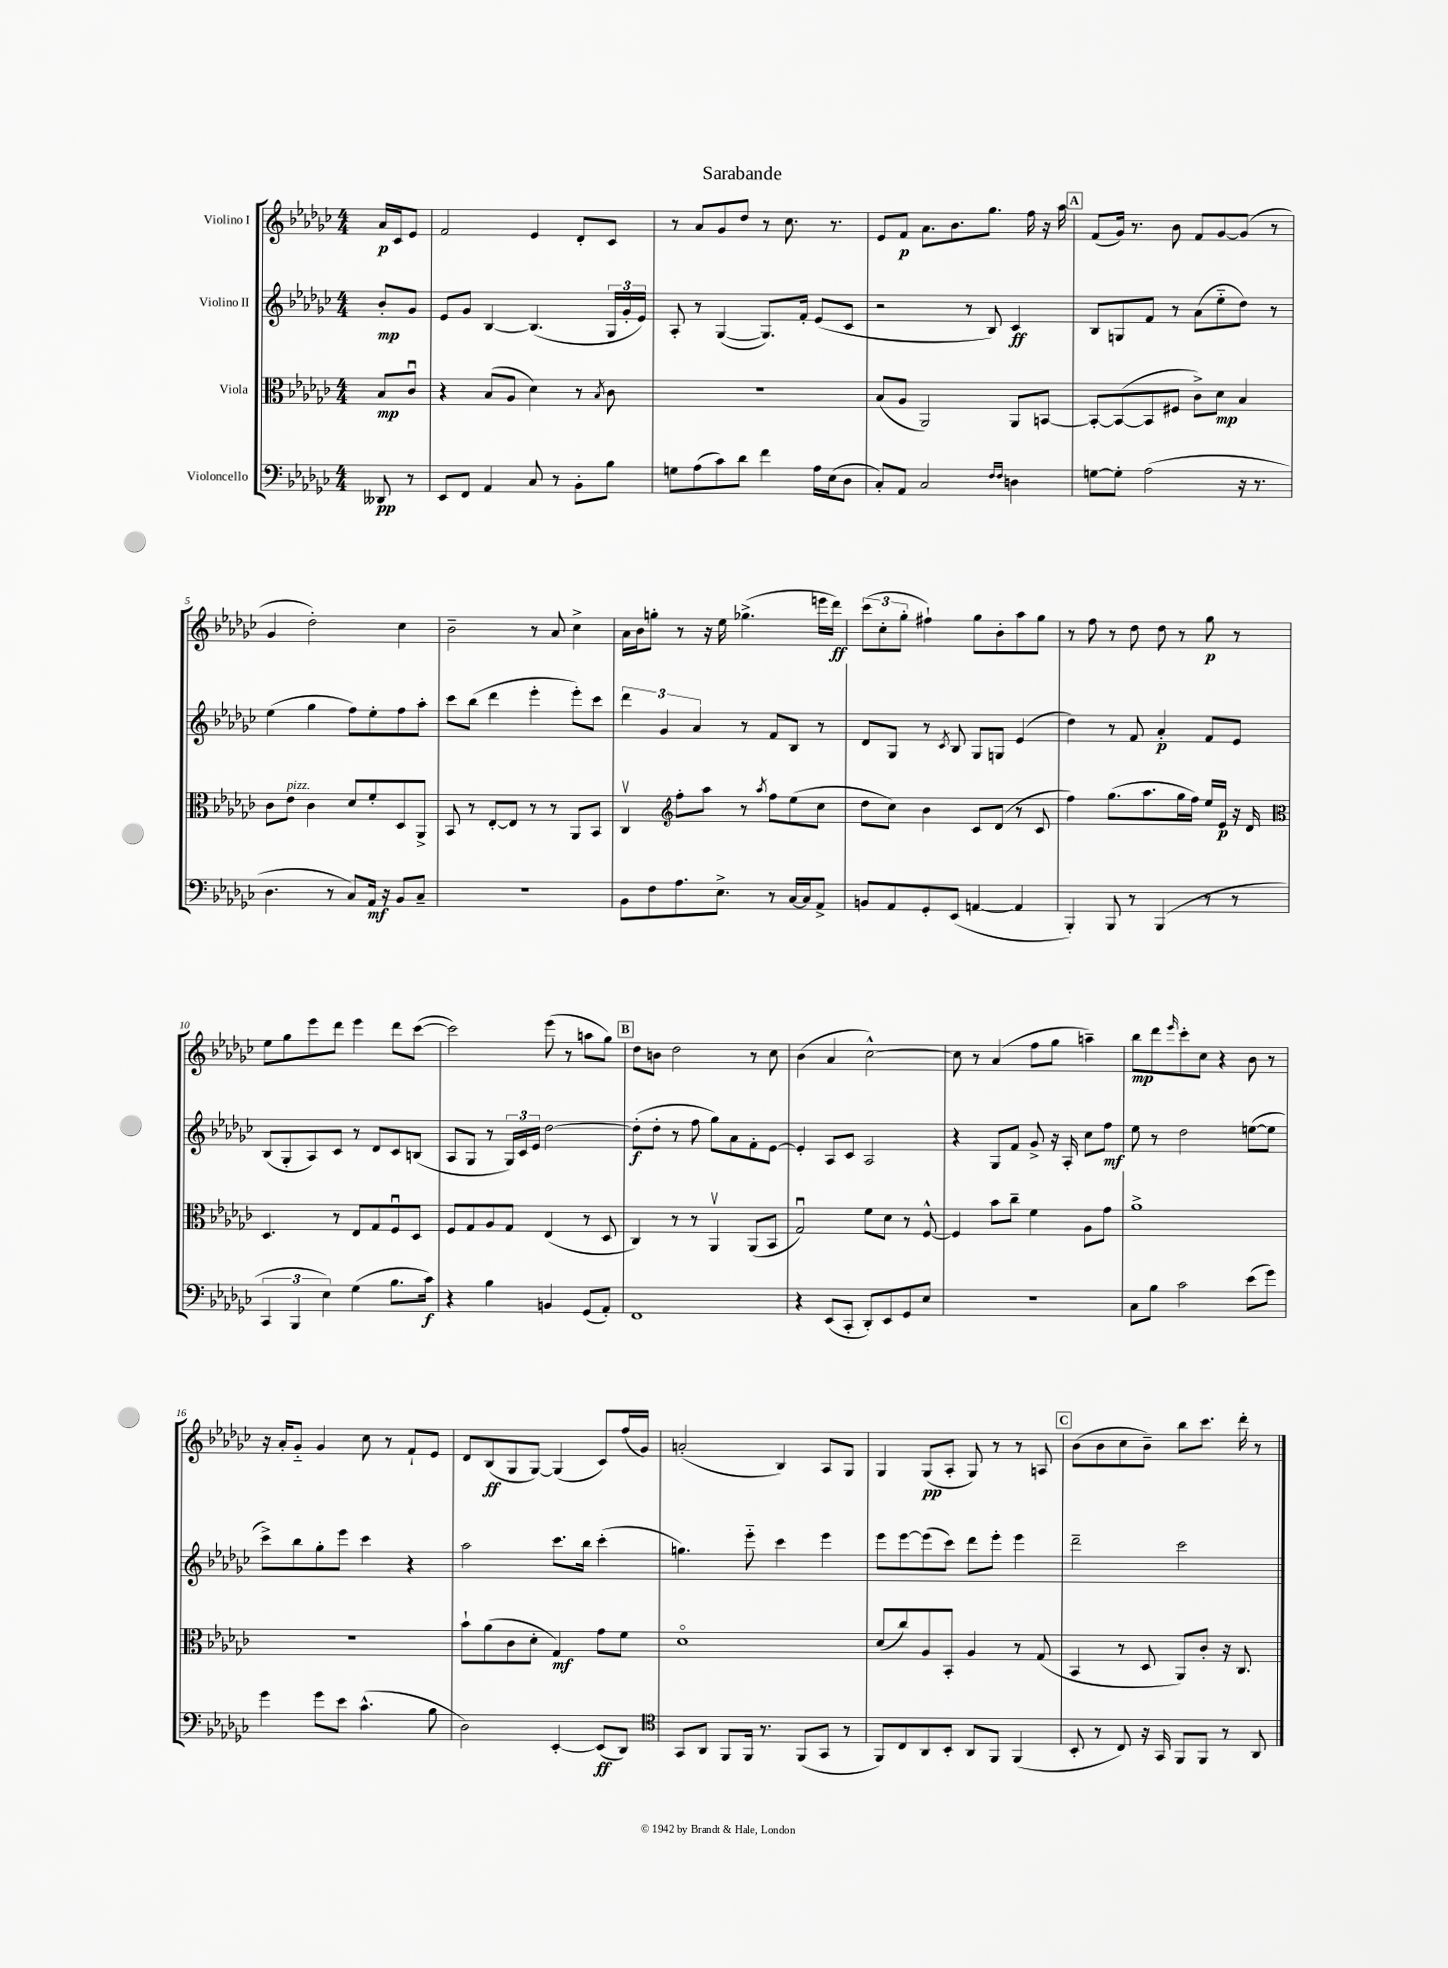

**kern	**dynam	**kern	**dynam	**kern	**dynam	**kern	**dynam
*part4	*part4	*part3	*part3	*part2	*part2	*part1	*part1
*staff4	*staff4	*staff3	*staff3	*staff2	*staff2	*staff1	*staff1
*I"Violoncello	*	*I"Viola	*	*I"Violino II	*	*I"Violino I	*
*clefF4	*	*clefC3	*	*clefG2	*	*clefG2	*
*k[b-e-a-d-g-c-]	*	*k[b-e-a-d-g-c-]	*	*k[b-e-a-d-g-c-]	*	*k[b-e-a-d-g-c-]	*
*M4/4	*	*M4/4	*	*M4/4	*	*M4/4	*
=	=	=	=	=	=	=	=
8DD--X/	pp	8B-/L	mp	8b-'/L	mp	16a-/LL	p
.	.	.	.	.	.	16c-/J	.
8r	.	8c-u/J	.	8g-/J	.	8e-/J	.
=1	=1	=1	=1	=1	=1	=1	=1
8EE-/L	.	4r	.	8e-/L	.	2f/	.
8FF/J	.	.	.	8g-/J	.	.	.
4AA-/	.	(8B-/L	.	[4B-/	.	.	.
.	.	8A-/J	.	.	.	.	.
8C-/	.	4d-\)	.	(4.B-/]	.	4e-/	.
8r	.	.	.	.	.	.	.
8BB-'\L	.	8r	.	.	.	8d-'/L	.
.	.	8qB-/	.	.	.	.	.
8B-\J	.	8c-\	.	24G-/LL	.	8c-/J	.
.	.	.	.	24g-'/	.	.	.
.	.	.	.	24e-/JJ)	.	.	.
=2	=2	=2	=2	=2	=2	=2	=2
8Gn\L	.	1r	.	8A-'/	.	8r	.
(8A-\	.	.	.	8r	.	8a-/L	.
8c-\)	.	.	.	([4G-/	.	8g-/	.
8d-\J	.	.	.	.	.	8dd-/J	.
4f\	.	.	.	8.G-/L])	.	8r	.
.	.	.	.	.	.	8.cc-\	.
.	.	.	.	16f'/Jk	.	.	.
16A-\LL	.	.	.	(8e-/L	.	.	.
(16E-\J	.	.	.	.	.	8.r	.
8D-\J	.	.	.	8c-/J	.	.	.
=3	=3	=3	=3	=3	=3	=3	=3
8C-'/L)	.	(8B-/L	.	2r	.	8e-/L	.
8AA-/J	.	8A-/J	.	.	.	8f/J	p
2C-/	.	2AA-/)	.	.	.	8.a-\L	.
.	.	.	.	.	.	8.b-\	.
.	.	.	.	8r	.	.	.
.	.	.	.	8B-/)	.	8.gg-\J	.
16qqF/LL	.	.	.	.	.	.	.
16qqF/JJ	.	.	.	.	.	.	.
4Dn\	.	8AA-/L	.	4c-/	ff	.	.
.	.	.	.	.	.	16ff\	.
.	.	[8BBn/J	.	.	.	16r	.
.	.	.	.	.	.	16aa-\	.
!!LO:REH:place=s1:t=A
=4	=4	=4	=4	=4	=4	=4	=4
[8Gn\L	.	8BB'/L_	.	8B-/L	.	(8f/L	.
8G'\J]	.	(8BB/_	.	8Gn/	.	16g-/Jk)	.
.	.	.	.	.	.	8.r	.
(2A-\	.	8BB/]	.	8f/J	.	.	.
.	.	8F#X/J	.	8r	.	8b-\	.
.	.	8c-^\L)	.	(8a-\L	.	8f/L	.
.	.	8d-\J	mp	8ee-\	.	[8g-/	.
16r	.	4B-/	.	8dd-\J)	.	(8g-/J]	.
8.r	.	.	.	.	.	.	.
.	.	.	.	8r	.	8r	.
!!LO:LB:g=z
=5	=5	=5	=5	=5	=5	=5	=5
4.D-\	.	8c-\L	.	(4ee-\	.	4g-/	.
!	!	!LO:TX:a:i:t=pizz.	!	!	!	!	!
.	.	8e-\J	.	.	.	.	.
.	.	4c-\	.	4gg-\	.	2dd-'\)	.
8r	.	.	.	.	.	.	.
8C-/L)	.	8d-/L	.	8ff\L)	.	.	.
16AA-/Jk	mf	8f'/	.	8ee-'\	.	.	.
16r	.	.	.	.	.	.	.
8BB-/L	.	8D-/	.	8ff\	.	4cc-\	.
8C-~/J	.	8AA-^/J	.	8aa-'\J	.	.	.
=6	=6	=6	=6	=6	=6	=6	=6
1r	.	8BB-/	.	8ccc-\L	.	2b-~\	.
.	.	8r	.	(8bb-\J	.	.	.
.	.	[8E-'/L	.	4ddd-\	.	.	.
.	.	8E-/J]	.	.	.	.	.
.	.	8r	.	4eee-'\	.	8r	.
.	.	8r	.	.	.	8a-/	.
.	.	8AA-/L	.	8eee-'\L)	.	4cc-^\	.
.	.	8BB-/J	.	8ccc-\J	.	.	.
=7	=7	=7	=7	=7	=7	=7	=7
8BB-\L	.	4C-v/	.	6ddd-\	.	16a-\LL	.
.	.	.	.	.	.	16b-\J	.
8F\	.	.	.	.	.	8ggn'\J	.
.	.	.	.	6g-/	.	.	.
*	*	*clefG2	*	*	*	*	*
8.A-\	.	8ff'\L	.	.	.	8r	.
.	.	.	.	6a-/	.	.	.
.	.	8aa-\J	.	.	.	16r	.
8.E-^\J	.	.	.	.	.	16ee-\	.
.	.	8r	.	8r	.	(4.gg-X^\	.
.	.	8qaa-/	.	.	.	.	.
8r	.	8ff\L	.	8f/L	.	.	.
[16C-/LL	.	(8ee-\	.	8B-/J	.	.	.
16C-/J]	.	.	.	.	.	.	.
8AA-^/J	.	8cc-\J	.	8r	.	16eeen\LL	.
.	.	.	.	.	.	16ddd-\JJ)	ff
=8	=8	=8	=8	=8	=8	=8	=8
8BBn/L	.	8dd-\L	.	8d-/L	.	(12ccc-\L	.
.	.	.	.	.	.	12cc-'\	.
8AA-/	.	8cc-\J)	.	8G-/J	.	.	.
.	.	.	.	.	.	12gg-'\J	.
8GG-'/	.	4b-\	.	8r	.	4ff#X`\)	.
.	.	.	.	8qc-/	.	.	.
(8EE-/J	.	.	.	8B-/	.	.	.
[4AAn/	.	8c-/L	.	8G-/L	.	8gg-\L	.
.	.	(8d-/J	.	8Gn/J	.	8b-'\	.
4AA/]	.	8r	.	(4e-/	.	8aa-\	.
.	.	8c-/	.	.	.	8gg-\J	.
=9	=9	=9	=9	=9	=9	=9	=9
4BBB-'/)	.	4ff\)	.	4dd-\)	.	8r	.
.	.	.	.	.	.	8ff\	.
8BBB-/	.	(8.gg-\L	.	8r	.	8r	.
8r	.	.	.	8f/	.	8dd-\	.
.	.	8.aa-\	.	.	.	.	.
(4BBB-/	.	.	.	4a-'/	p	8dd-\	.
.	.	16gg-\L	.	.	.	8r	.
.	.	16ff\JJ)	.	.	.	.	.
8r	.	16ee-/LL	.	8f/L	.	8gg-\	p
.	.	16e-/JJ	p	.	.	.	.
8r	.	16r	.	8e-/J	.	8r	.
.	.	16d-/	.	.	.	.	.
!!LO:LB:g=z
=10	=10	=10	=10	=10	=10	=10	=10
*	*	*clefC3	*	*	*	*	*
6CC-/	.	4.D-/	.	(8B-/L	.	8ee-\L	.
.	.	.	.	8G-'/	.	8gg-\	.
6BBB-/	.	.	.	.	.	.	.
.	.	.	.	8A-/)	.	8eee-\	.
6E-\)	.	.	.	.	.	.	.
.	.	8r	.	8c-/J	.	8ddd-\J	.
(4G-\	.	8E-/L	.	8r	.	4eee-\	.
.	.	8G-/	.	8d-/L	.	.	.
8.B-\L	.	8Fu/	.	8c-/	.	8ddd-\L	.
.	.	8D-/J	.	(8Bn/J	.	([8ccc-\J	.
16c-\Jk)	f	.	.	.	.	.	.
=11	=11	=11	=11	=11	=11	=11	=11
4r	.	8F/L	.	8A-/L	.	2ccc-\])	.
.	.	8G-/	.	8G-/J	.	.	.
4B-\	.	8A-/	.	8r	.	.	.
.	.	8G-/J	.	24G-/LL)	.	.	.
.	.	.	.	24c-/	.	.	.
.	.	.	.	24e-/JJ	.	.	.
4BBn/	.	(4E-/	.	[2dd-\	.	(8eee-\	.
.	.	.	.	.	.	8r	.
(8GG-/L	.	8r	.	.	.	8aan\L	.
8AA-'/J)	.	8D-/	.	.	.	8gg-\J)	.
!!LO:REH:place=s1:t=B
=12	=12	=12	=12	=12	=12	=12	=12
1FF	.	4C-/)	.	(8dd-'\L]	f	8dd-\L	.
.	.	.	.	8dd-'\J	.	8bn\J	.
.	.	8r	.	8r	.	2dd-\	.
.	.	8r	.	8ff\	.	.	.
.	.	4AA-v/	.	8gg-\L)	.	.	.
.	.	.	.	8a-\	.	.	.
.	.	(8AA-/L	.	8f'\	.	8r	.
.	.	8BB-/J	.	[8e-\J	.	8cc-\	.
=13	=13	=13	=13	=13	=13	=13	=13
4r	.	2G-u/)	.	4e-'/]	.	(4b-\	.
(8EE-/L	.	.	.	8A-/L	.	4a-/	.
8CC-'/J	.	.	.	8c-/J	.	.	.
8DD-'/L)	.	8f\L	.	2A-/	.	[2cc-^^\)	.
8EE-/	.	8d-\J	.	.	.	.	.
8GG-/	.	8r	.	.	.	.	.
8E-/J	.	[8F^^/	.	.	.	.	.
=14	=14	=14	=14	=14	=14	=14	=14
1r	.	4F/]	.	4r	.	8cc-\]	.
.	.	.	.	.	.	8r	.
.	.	8b-\L	.	8G-/L	.	(4a-/	.
.	.	8cc-~\J	.	8f/J	.	.	.
.	.	4f\	.	8g-^/	.	8ff\L	.
.	.	.	.	16r	.	8gg-\J	.
.	.	.	.	16A-'/	.	.	.
.	.	8A-\L	.	8cc-\L	.	4aan~\)	.
.	.	8g-\J	.	8ff\J	mf	.	.
=15	=15	=15	=15	=15	=15	=15	=15
8C-\L	.	1a-^	.	8ee-\	.	8bb-\L	mp
8B-\J	.	.	.	8r	.	8ddd-\	.
.	.	.	.	.	.	16qqeee-/	.
2c-\	.	.	.	2dd-\	.	8ccc-'\	.
.	.	.	.	.	.	8cc-\J	.
.	.	.	.	.	.	4r	.
(8e-\L	.	.	.	([8een\L	.	8b-\	.
8g-\J)	.	.	.	8ee\J]	.	8r	.
!!LO:LB:g=z
=16	=16	=16	=16	=16	=16	=16	=16
4g-\	.	1r	.	8ccc-^\L)	.	16r	.
.	.	.	.	.	.	16a-'/KL	.
.	.	.	.	8bb-\	.	8g-/J	.
8g-\L	.	.	.	8gg-'\	.	4g-/	.
8e-\J	.	.	.	8eee-\J	.	.	.
(4.c-^^\	.	.	.	4ccc-\	.	8cc-\	.
.	.	.	.	.	.	8r	.
.	.	.	.	4r	.	8f`/L	.
8B-\	.	.	.	.	.	8e-/J	.
=17	=17	=17	=17	=17	=17	=17	=17
2D-\)	.	8b-`\L	.	2aa-\	.	8d-/L	.
.	.	(8a-\	.	.	.	(8B-/	ff
.	.	8c-\	.	.	.	8G-/	.
.	.	8d-'\J	.	.	.	[8G-/J)	.
[4EE-'/	.	4G-/)	mf	8.ccc-\L	.	(4G-/]	.
.	.	.	.	16bb-\Jk	.	.	.
(8EE-/L]	ff	8g-\L	.	(4ccc-'\	.	8c-/L)	.
8DD-/J)	.	8f\J	.	.	.	(16ff/L	.
.	.	.	.	.	.	16g-/JJ)	.
=18	=18	=18	=18	=18	=18	=18	=18
*clefC4	*	*	*	*	*	*	*
8GG-/L	.	1d-	.	4.ggn\)	.	(2an'/	.
8AA-/J	.	.	.	.	.	.	.
8FF/L	.	.	.	.	.	.	.
16FF/Jk	.	.	.	8eee-\	.	.	.
8.r	.	.	.	.	.	.	.
.	.	.	.	4ccc-\	.	4B-/)	.
(8FF/L	.	.	.	.	.	.	.
8GG-/J	.	.	.	4eee-\	.	8A-/L	.
8r	.	.	.	.	.	8G-/J	.
=19	=19	=19	=19	=19	=19	=19	=19
8FF/L)	.	(8d-/L	.	8eee-\L	.	4G-/	.
8C-/	.	8cc-/)	.	[8eee-\	.	.	.
8AA-/	.	8A-/	.	(8eee-\]	.	(8G-/L	pp
8BB-'/J	.	8BB-'/J	.	8ccc-\J)	.	8A-'/J	.
8AA-/L	.	4A-/	.	8ddd-\L	.	8G-/)	.
8FF/J	.	.	.	8eee-'\J	.	8r	.
(4FF/	.	8r	.	4eee-\	.	8r	.
.	.	(8G-/	.	.	.	8An/	.
!!LO:REH:place=s1:t=C
=20	=20	=20	=20	=20	=20	=20	=20
8BB-'/	.	4BB-/	.	2ddd-~\	.	(8b-\L	.
8r	.	.	.	.	.	8b-\	.
8C-/)	.	8r	.	.	.	8cc-\	.
16r	.	8D-/	.	.	.	8b-~\J)	.
16GG-/	.	.	.	.	.	.	.
8FF/L	.	8AA-/L)	.	2ccc-\	.	8bb-\L	.
8FF/J	.	8c-'/J	.	.	.	8.ccc-\J	.
8r	.	16r	.	.	.	.	.
.	.	8.C-/	.	.	.	16ddd-'\	.
8AA-/	.	.	.	.	.	8r	.
==	==	==	==	==	==	==	==
*-	*-	*-	*-	*-	*-	*-	*-
